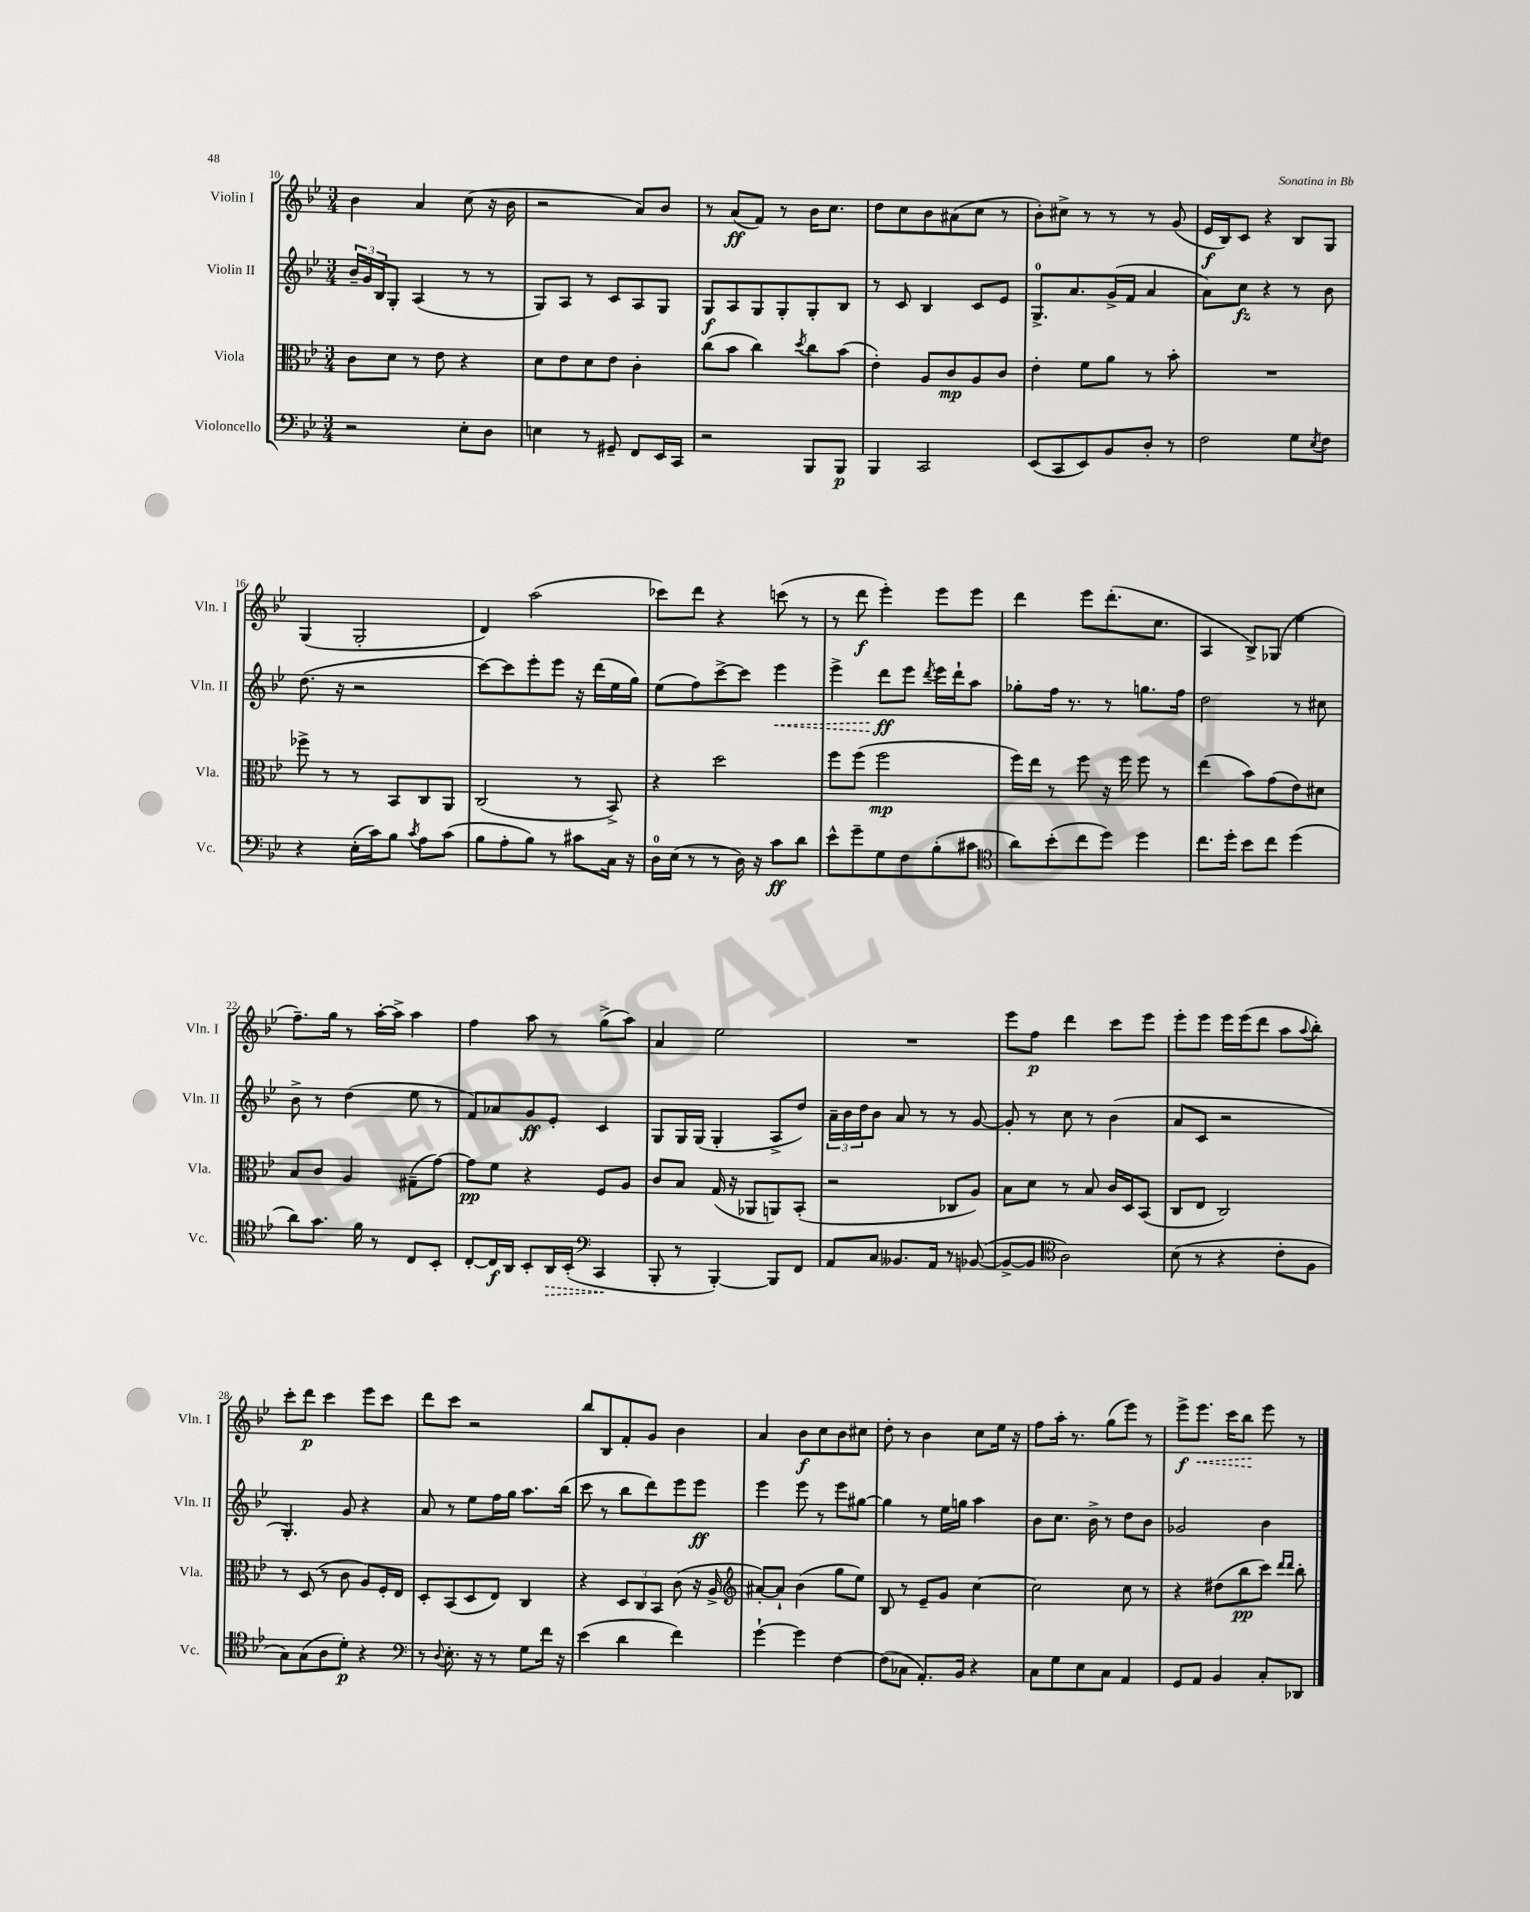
<<
\new StaffGroup <<
\new Staff = "s0" \with { instrumentName = "Violin I" shortInstrumentName = "Vln. I" } {
    \clef treble \key bes \major \numericTimeSignature \time 3/4
    bes'4 a'4 c''8( r16 bes'16 |
    r2 a'8) bes'8 |
    r8 a'8\ff( f'8) r8 bes'16 c''8. |
    d''8 c''8 bes'8 ais'8( c''8 r8 |
    bes'8-.) cis''8-> r8 r8 r8 g'8( |
    ees'16\f bes16) c'8 r4 bes8 g8 |
    g4( g2-. |
    d'4) a''2( |
    ces'''8) d'''8 r4 c'''8( r8 |
    r8 d'''8\f ees'''4-.) ees'''8 ees'''8 |
    d'''4 ees'''8 d'''8.-.( c''8. |
    a4 bes8->) ges8( ees''4 |
    f''8.--) g''16 r8 a''16~-. a''16-> a''4 |
    f''4 a''8 r8 g''8->( a''8) |
    a'4 ees''2 |
    R2. |
    ees'''8 f''8\p d'''4 c'''8 ees'''8 |
    ees'''8-. ees'''8 ees'''16 ees'''16( d'''8 a''8 \appoggiatura { a''8 } bes''8-.) |
    c'''8-. d'''8\p c'''4 ees'''8 c'''8 |
    d'''8 c'''8 r2 |
    bes''8 bes8 f'8-. g'8 bes'4 |
    a'4 bes'8\f c''8 bes'8 cis''8 |
    d''8-. r8 bes'4 c''8 ees''16 r16 |
    f''8 a''16-. r8. g''8( ees'''8) r8 |
    ees'''8->\f \once \override Hairpin.style = #'dashed-line ees'''8.\< c'''16 bes''8\! ees'''8 r8 \bar "|." |
}
\new Staff = "s1" \with { instrumentName = "Violin II" shortInstrumentName = "Vln. II" } {
    \clef treble \key bes \major \numericTimeSignature \time 3/4
    \tuplet 3/2 { bes'16-- g'16 bes16 } g8-. a4( r8 r8 |
    g8) a8 r8 c'8 a8 g8 |
    g8\f a8 g8 g8-. g8-. bes8 |
    r8 c'8 bes4 c'8 ees'8 |
    g8.-0-> a'8. g'16->( f'16 a'4 |
    a'8) c''8\fz r4 r8 bes'8 |
    d''8.( r16 r2 |
    c'''8~) c'''8 ees'''8-. ees'''8 r16 d'''16( ees''16 g''16) |
    ees''8( f''8) c'''8~-> c'''8 \once \override Hairpin.style = #'dashed-line ees'''4\< |
    ees'''4-> d'''8\ff\! ees'''8 \acciaccatura { d'''8 } ees'''16 d'''16-! a''8 |
    ges''8-. f''16 r8. r8 g''8. f''16 |
    d''2 r8 cis''8 |
    bes'8-> r8 d''4( ees''8 r8 |
    f'8) aes'8 g'8\ff ees'8-. c'4 |
    g8 g16 g16( g4-. a8-> d''8) |
    \tuplet 3/2 { a'16-- bes'16 d''16 } bes'8 a'8 r8 r8 g'8~ |
    g'8-. r8 c''8 r8 bes'4( |
    a'8 c'8 r2 |
    g4.-.) g'8 r4 |
    a'8 r8 ees''8 f''16 g''16 a''8. bes''16( |
    c'''8 r8 bes''8 d'''8) ees'''8 ees'''8\ff |
    ees'''4 ees'''8 r8 ees'''8 gis''8~ |
    gis''4 r8 ees''16 g''16 a''4 |
    bes'8 c''8. bes'16-> r8 d''8 bes'8 |
    ges'2 bes'4 \bar "|." |
}
\new Staff = "s2" \with { instrumentName = "Viola" shortInstrumentName = "Vla." } {
    \clef alto \key bes \major \numericTimeSignature \time 3/4
    c'8 d'8 r8 ees'8 r4 |
    d'8 ees'8 d'8 ees'8 c'4-. |
    c''8( bes'8 c''4) \acciaccatura { d''8 } c''8 bes'8( |
    ees'4-.) a8 c'8\mp a8 c'8 |
    ees'4-. f'8 a'8 r8 bes'8-. |
    R2. |
    fes''8-> r8 r8 bes,8 c8 a,8 |
    c2( r8 bes,8->) |
    r4 d''2 |
    f''8 f''8( f''2\mp |
    f''16) ees''16 r8 f''8 r16 f''16 f''8 r8 |
    ees''4( bes'8) g'8( ees'8) dis'8 |
    bes8 c'8 a4 gis8--( g'8~) |
    g'8\pp f'8 r4 f8 a8 |
    c'8 bes8 g16( r16 aes,8 a,8) bes,8-.( |
    r2 ces8 a8) |
    bes8 d'8 r8 bes8 c'16 d16 bes,8( |
    c8 ees8 c2) |
    r8 d8( r8 c'8 a8) f16-. ees16 |
    d8-. bes,8( d8 ees8) c4 |
    r4 \tuplet 3/2 { d8 c8 bes,8 } c'8( r16 a16-> |
    \clef treble ais'8~-.) ais'8-! bes'4( g''8 ees''8) |
    bes8 r8 ees'8-- g'8 c''4~ |
    c''2 c''8 r8 |
    r4 dis''8( bes''8\pp c'''8) \grace { d'''16 d'''16 } bes''8-. \bar "|." |
}
\new Staff = "s3" \with { instrumentName = "Violoncello" shortInstrumentName = "Vc." } {
    \clef bass \key bes \major \numericTimeSignature \time 3/4
    r2 ees8-. d8 |
    e4 r8 gis,8-- f,8 ees,16 c,16 |
    r2 bes,,8 bes,,8\p |
    bes,,4 c,2 |
    ees,8( c,8 ees,8) bes,8 d8-. r8 |
    f2 g8 \acciaccatura { ees8 } f8 |
    r4 ees16-.( c'16) bes8 \acciaccatura { c'8 } a8 c'8( |
    bes8 a8-. bes8) r8 cis'8 c16 r16 |
    d16-0 ees16( r8 r8 d16) r16 c'8\ff d'8 |
    ees'8-^ g'8-- g8 f8 bes8-.( cis'8 |
    \clef tenor a'8) bes'8-.( c''8 d''8) d''4 |
    c''8. d''16-. bes'8 c''8 d''4( |
    a'8) g'8. f'16 r8 c8 bes,8-. |
    c8~-. c16\f a,16 bes,8-. \once \override Hairpin.style = #'dashed-line a,16\> bes,16-.( \clef bass c,4\! |
    bes,,8-. r8 bes,,4~-.) bes,,8 f,8 |
    a,8 c8 beses,8. a,16 r8 bes,8~( |
    bes,8~-> bes,8 \clef tenor a2) |
    bes8( r8 r4 c'8-. f8 |
    g8) g8( a8 d'8-.\p) r4 |
    \clef bass r8 \appoggiatura { d8 } ees8.-. r16 r8 g8 f'16 r16 |
    ees'4( d'4 f'4) |
    g'4~-! g'4 f4~ |
    f8( ces8 a,8.-.) bes,16 r4 |
    c8 g8 ees8 c8 a,4 |
    g,8 a,8 bes,4 c8-. des,8 \bar "|." |
}
>>
>>
\layout { \context { \Score currentBarNumber = #10 } }
